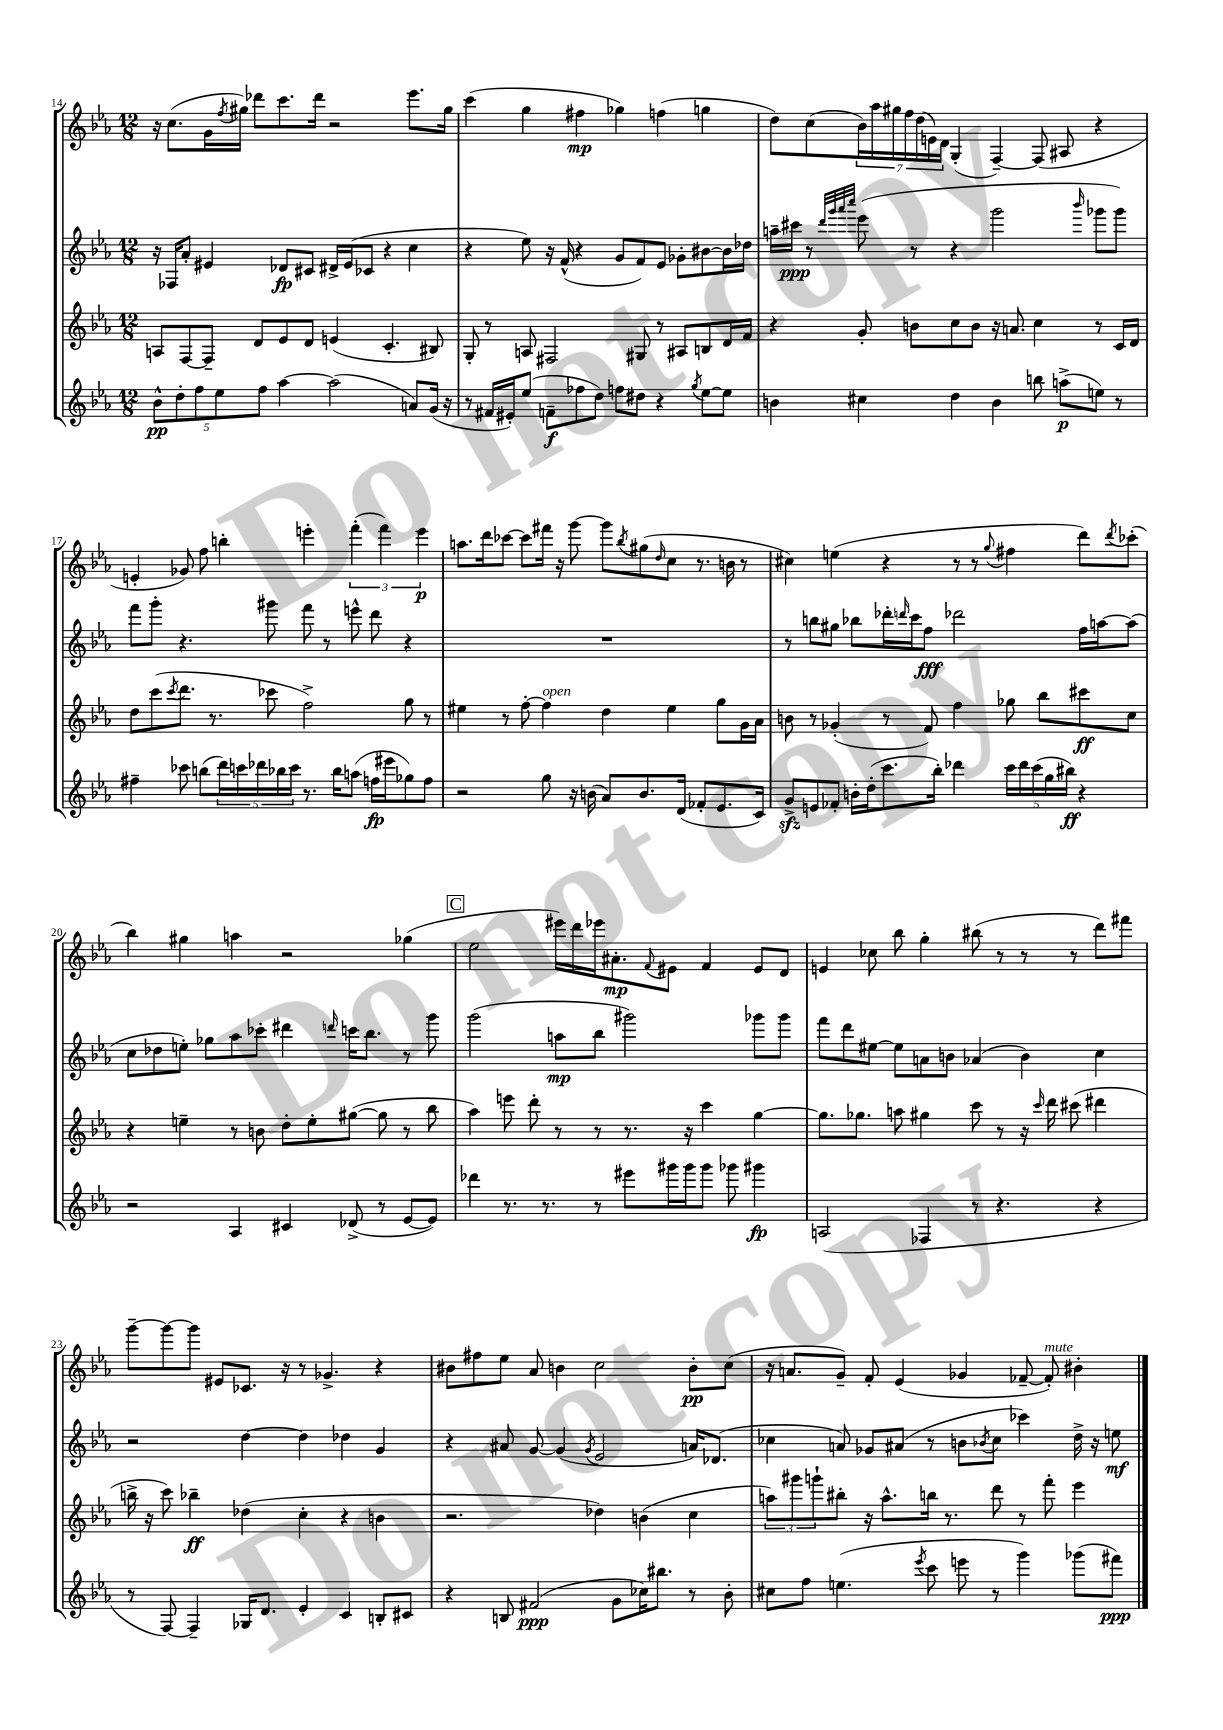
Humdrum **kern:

**kern	**kern	**kern	**kern
*staff4	*staff3	*staff2	*staff1
*clefG2	*clefG2	*clefG2	*clefG2
*k[b-e-a-]	*k[b-e-a-]	*k[b-e-a-]	*k[b-e-a-]
*M12/8	*M12/8	*M12/8	*M12/8
10b-^^	8A	16r	16r
.	.	16F-	(8.cc
10dd'	.	.	.
.	[8F	8a-'	.
10ff	.	.	.
.	8F~]	4e#	16g
10ee-	.	.	.
.	.	.	8qff
.	.	.	16gg#)
.	8d	.	8ddd-
10ff	.	.	.
[4aa-	8e-	8d-	8.ccc
.	8d	8c#	.
.	.	.	16ddd-
(2aa-]	(4e	16d#^	2r
.	.	(16e#	.
.	.	8c-	.
.	4.c'	4r	.
8a)	.	4cc	8.eee-
(16g	8B#)	.	.
16r	.	.	16gg#
=	=	=	=
8r	8G'	4r	(4ccc
16f#	8r	.	.
16e#')	.	.	.
(8ee-	8A	8ee-)	4gg
8f~	2F#	16r	.
.	.	(16f^^	.
8ff-	.	4r	4ff#
8dd)	.	.	.
8ff	.	8g	4gg-)
8dd#	8G#	8f)	.
4r	8r	8e-	(4ff
.	8A#	8g-'	.
8qgg	.	.	.
[8ee-	8B	[8b#	4gg
8ee-]	16d	16b#]	.
.	16f	16dd-	.
=	=	=	=
4b	4r	16aa~	8dd)
.	.	16ccc#	.
.	.	8r	(8cc
.	.	32qqddd	.
.	.	32qqggg	.
.	.	32qqaaa-	.
.	.	32qqcccc	.
4cc#	8g'	(8eee-	28b-)
.	.	.	28aa-
.	.	.	28gg#
.	.	.	28ff
.	8b	8r	.
.	.	.	(28dd
.	.	.	28e)
.	.	.	28d
4dd	8cc	4r	(4G'
.	8b	.	.
4b	16r	2ggg	[4F~)
.	8.a	.	.
8bb	4cc	.	(8F]
(8aa^	.	.	8A#
.	.	16qqbbb-	.
8ee)	8r	8ggg-	4r
8r	16c	8ggg-)	.
.	16d	.	.
=	=	=	=
4ff#~	8dd	8fff	4e'
.	(8ccc	8ggg'	.
.	8qccc	.	.
8ccc-	8.ddd	4.r	8g-)
(8bb	.	.	8ff
.	8.r	.	.
20ddd)	.	.	4bb'
20ccc	.	.	.
20ddd-	.	.	.
.	8ccc-	8ggg#	.
20bb-	.	.	.
20ccc	.	.	.
8.r	2ff^)	8fff	4eee'
.	.	8r	.
16bb-	.	.	.
(8aa	.	8eee^^	(6fff'
16ff	.	8ddd	.
.	.	.	6fff)
16eee#	.	.	.
8gg-)	8gg	4r	.
.	.	.	6eee
8ff	8r	.	.
=	=	=	=
2r	4ee#	1.r	8.aa
.	.	.	16ddd
.	8r	.	[8ccc-
.	[8ff'	.	8ccc-]
8gg	4ff]	.	16fff#
.	.	.	16r
16r	.	.	[8ggg
(16b	.	.	.
8a-)	4dd	.	8ggg]
.	.	.	8qbb-
8.b	.	.	(8gg#
.	.	.	16qqdd
.	4ee#	.	8cc
(16d	.	.	.
8f-'	.	.	8.r
8.e-	8gg	.	.
.	.	.	16b
.	16g	.	8r
16c)	16a-	.	.
=	=	=	=
8g^	8b	8r	4cc#)
8e	8r	8bb	.
8f-'	(4g-'	8gg#	(4ee
16b'	.	8bb-	.
(16dd'	.	.	.
8.ccc	8r	16ddd-'	4r
.	.	16qqddd	.
.	.	16ccc	.
.	8f)	8ff	.
16bb-')	.	.	.
4ddd-	4ff	2ddd-	8r
.	.	.	8r
.	.	.	8qqgg
20ccc	8gg-	.	4ff#
20ddd-	.	.	.
(20ccc	.	.	.
.	8bb-	.	.
20gg	.	.	.
20bb#)	.	.	.
4r	8ccc#	16ff	8ddd)
.	.	[16aa	.
.	.	.	8qddd
.	8cc	(8aa]	(8ccc-'
=	=	=	=
2r	4r	8cc	4bb-)
.	.	8dd-	.
.	4ee~	8ee')	4gg#
.	.	8gg-	.
4A-	8r	8aa-	4aa
.	8b	8ccc-'	.
4c#	8dd'	4ddd#	2r
.	8ee'	.	.
.	.	16qqddd	.
(8d-^	([8gg#	16ccc	.
.	.	8.bb-	.
8r	8gg#]	.	.
[8e-	8r	8r	(4gg-
8e-])	8bb-	8ggg	.
=	=	=	=
4ddd-	4aa-)	(2ggg	2ee-
8.r	8eee	.	.
.	8ddd'	.	.
8.r	.	.	.
.	8r	8aa	16eee#)
.	.	.	16ddd
8r	8r	8bb-	16eee-
.	.	.	8.a#'
8eee#	8.r	2ggg#)	.
.	.	.	8qqf
16ggg#	.	.	8e#
16ggg#	16r	.	.
8ggg#	4ccc	.	4f
8ggg-	.	.	.
4ggg#	[4gg	8ggg-	8e#
.	.	8ggg-	8d
=	=	=	=
(2A	8.gg]	8fff	4e
.	.	8ddd	.
.	8.gg-	.	.
.	.	[8ee#	8cc-
.	8aa	8ee#]	8bb-
4F-	4gg#	8a	4gg'
.	.	8b	.
8r	8ccc	(4a-	(8bb#
4.r	8r	.	8r
.	16r	4b)	8r
.	16qqccc	.	.
.	16ddd	.	.
.	(8ccc#	.	8r
4r	4ddd#	4cc	8ddd)
.	.	.	8fff#
=	=	=	=
8r	16bb^	2r	[8ggg~
.	16r	.	.
[8F)	8ccc)	.	8ggg_
4F~]	4bb-~	.	8ggg]
.	.	.	8e#
16G-	(4dd-	[4dd	8.c-
8.d	.	.	.
.	.	.	16r
4e-'	4cc'	4dd]	8r
.	.	.	4.g-^
4c	4r	4dd-	.
8B'	4b	4g	4r
8c#	.	.	.
=	=	=	=
4r	2.r	4r	8b#
.	.	.	8ff#
8B	.	8a#	8ee-
(2f#	.	[8g	8a-
.	.	(4g]	4b
.	.	8qg	.
.	4dd-)	2e-	2cc
8g	.	.	.
16cc-)	(4b	.	.
8.bb#	.	.	.
8r	4cc	16a)	8b'
.	.	(8.d-	.
8b-'	.	.	(8cc
=	=	=	=
8cc#	12aa)	4cc-	16r
.	.	.	8.a
.	12ggg#	.	.
8ff	.	.	.
.	12ggg`	.	.
(4.ee	8bb#'	8a)	8g~)
.	16r	8g-	8f'
.	8.aa^^	.	.
.	.	(8a#	(4e-
8qeee-	.	.	.
8ccc	16bb	8r	.
.	8.r	.	.
8eee	.	8b	4g-
.	.	8qb-	.
8r	8ddd	8cc-	.
4ggg)	8r	4ccc-)	[8f-~
.	8fff'	.	8f-'])
(8ggg-	4eee-	16dd^	4b#'
.	.	16r	.
8fff#)	.	8ee	.
==	==	==	==
*-	*-	*-	*-
